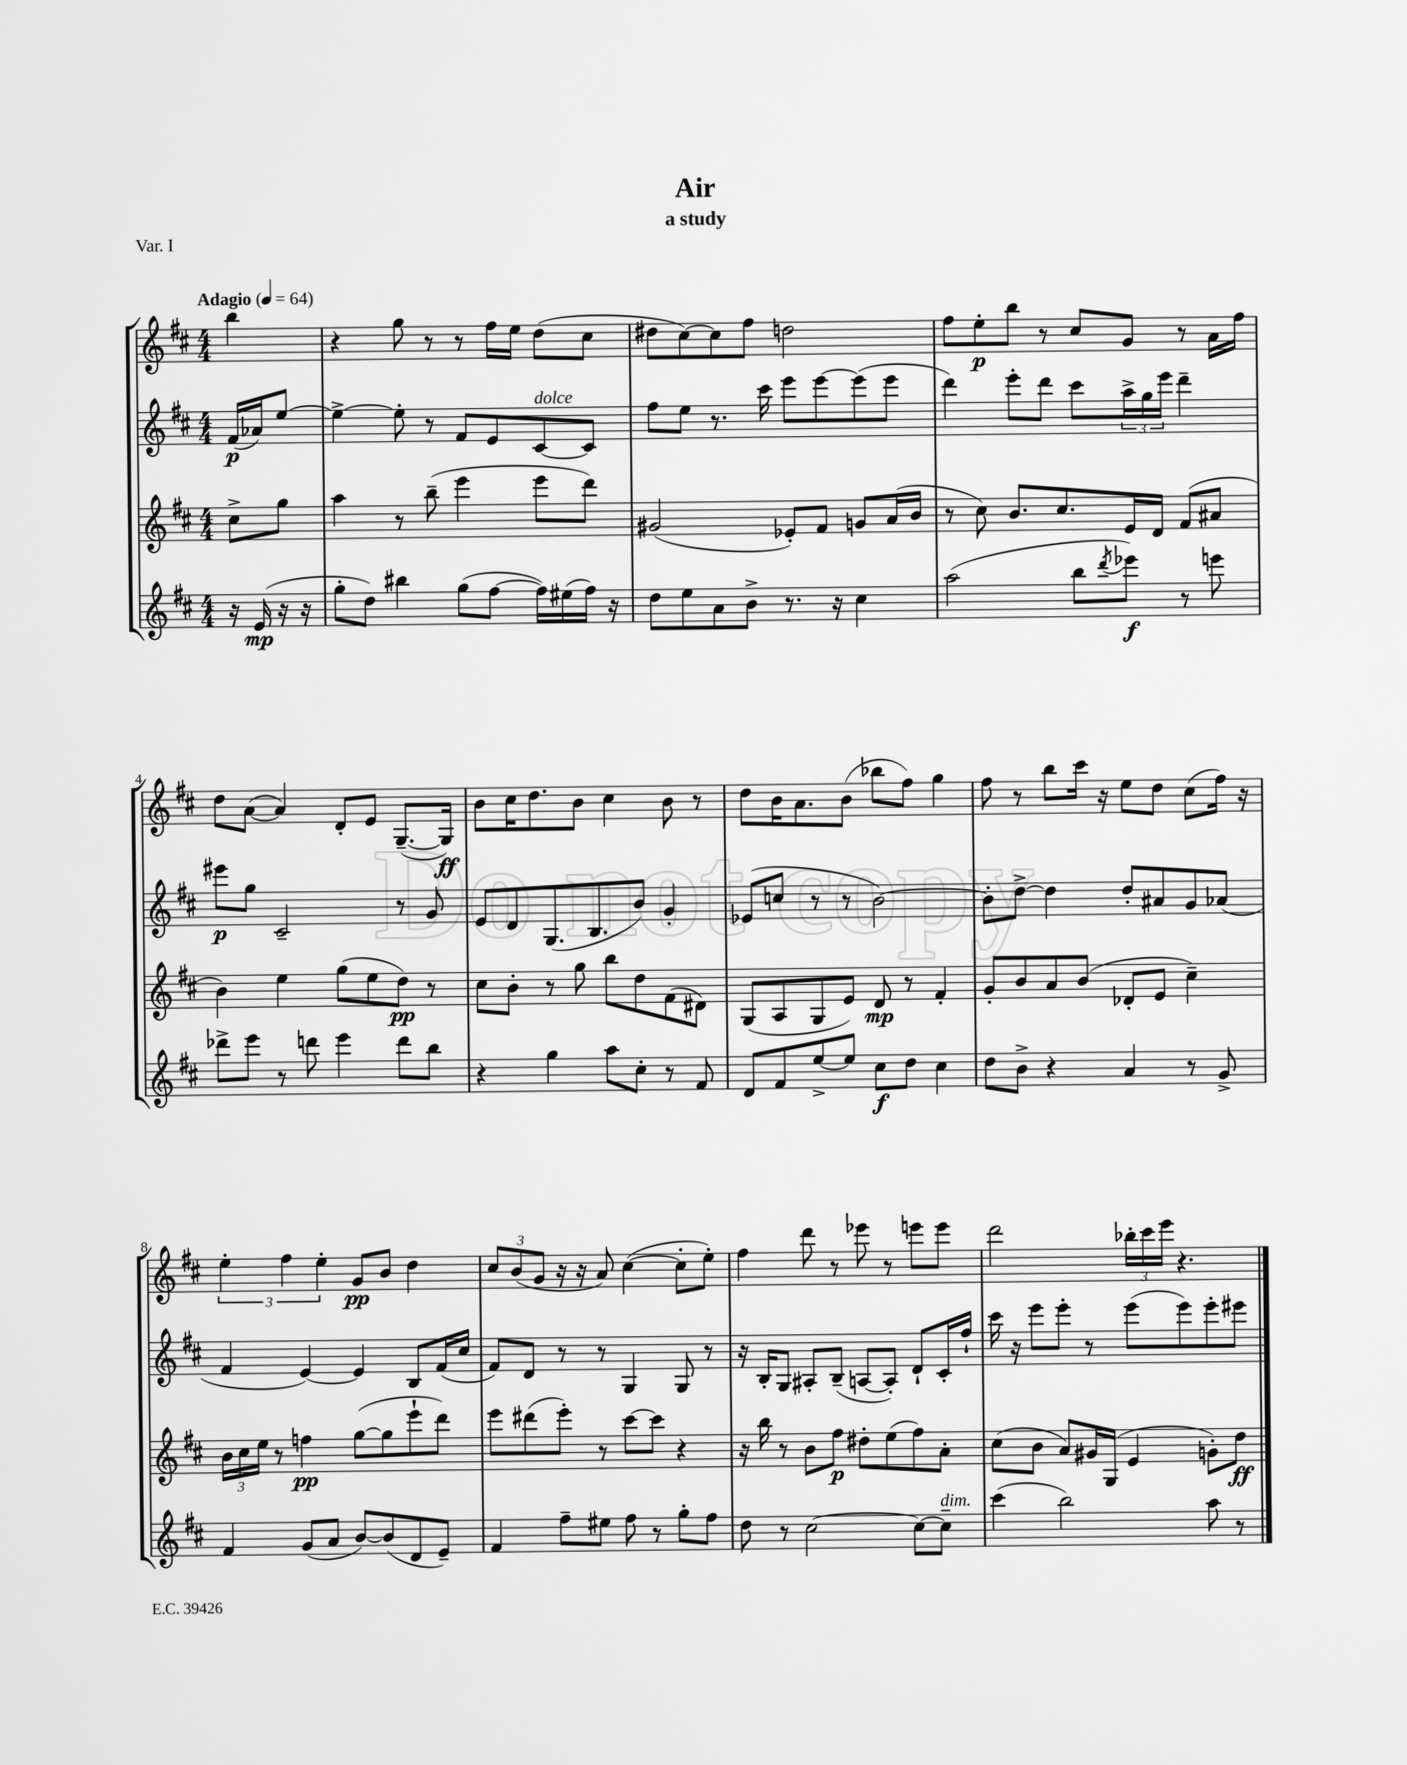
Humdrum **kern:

**kern	**kern	**kern	**kern
*staff4	*staff3	*staff2	*staff1
*clefG2	*clefG2	*clefG2	*clefG2
*k[f#c#]	*k[f#c#]	*k[f#c#]	*k[f#c#]
*M4/4	*M4/4	*M4/4	*M4/4
*MM64	*MM64	*MM64	*MM64
16r	8cc#^	(16f#	4bb
(16e	.	16a-)	.
16r	8gg	[8ee	.
16r	.	.	.
=	=	=	=
8gg'	4aa	4ee^_	4r
8dd)	.	.	.
4bb#	8r	8ee']	8gg
.	(8bb~	8r	8r
(8gg	4eee	8f#	8r
[8ff#	.	8e	16ff#
.	.	.	16ee
16ff#])	8eee	[8c#	(8dd
(16ee#	.	.	.
16ff#)	8ddd)	8c#]	8cc#
16r	.	.	.
=	=	=	=
8dd	(2g#	8ff#	8dd#
8ee	.	8ee	[8cc#)
8a	.	8.r	8cc#]
8b^	.	.	8ff#
.	.	16ccc#	.
8.r	8e-')	8eee	2dd
.	8f#	[8eee	.
16r	.	.	.
4cc#	8g	(8eee]	.
.	(16a	8eee	.
.	16b	.	.
=	=	=	=
(2aa	8r	4ddd)	8ff#
.	8cc#)	.	8ee'
.	8.b	8eee'	8bb
.	.	8ddd	8r
.	8.cc#	.	.
8bb	.	8ccc#	8cc#
8qddd	.	.	.
8eee-)	16e	24aa^	8g
.	.	24gg	.
.	16d	.	.
.	.	24eee	.
8r	(8f#	4ddd~	8r
8eee	8a#	.	16a
.	.	.	16ff#
=	=	=	=
8ddd-^	4b)	8eee#	8dd
8eee	.	8gg	([8a
8r	4ee	2c#~	4a])
8ddd	.	.	.
4eee	(8gg	.	8d'
.	8ee	.	8e
8ddd	8dd)	8r	([8.G~
8bb	8r	8g	.
.	.	.	16G])
=	=	=	=
4r	8cc#	8e	8b
.	8b'	8d	16cc#
.	.	.	8.dd
4gg	8r	(8.G	.
.	8gg	.	8b
.	.	8.B	.
8aa	8bb	.	4cc#
8cc#'	8dd	8b)	.
8r	(8f#	4g'	8b
8f#	8d#)	.	8r
=	=	=	=
8d	(8G	(8e-	8dd
8f#	8A	8cc	16b
.	.	.	8.a
[8ee^	8G	8r	.
8ee]	8e)	8r	(8b
8cc#	8d	[2b)	8bb-
8dd	8r	.	8ff#)
4cc#	4f#'	.	4gg
=	=	=	=
8dd	8g'	8b']	8ff#
8b^	8b	[8dd^	8r
4r	8a	4dd]	8bb
.	(8b	.	16ccc#
.	.	.	16r
4a	8d-'	8dd'	8ee
.	8e	8a#	8dd
8r	4cc#~)	8g	(8cc#
8g^	.	(8a-	16ff#)
.	.	.	16r
=	=	=	=
4f#	24b	4f#	6ee'
.	24cc#	.	.
.	24ee	.	.
.	8r	.	.
.	.	.	6ff#
(8g	4ff	[4e)	.
.	.	.	6ee'
8a	.	.	.
[8b)	([8gg	4e]	8g
(8b]	8gg]	.	8b
8d	8eee`	8B	4dd
8e~)	8ddd)	(16f#	.
.	.	16cc#	.
=	=	=	=
4f#	8eee	8f#)	12cc#
.	.	.	(12b
.	(8ddd#	8d	.
.	.	.	12g
8ff#~	8eee')	8r	16r
.	.	.	16r
8ee#	8r	8r	8a)
8ff#	[8ccc#	4G	([4cc#
8r	8ccc#]	.	.
8gg'	4r	8G	8cc#']
8ff#	.	8r	8ee')
=	=	=	=
8dd	16r	16r	4ff#
.	16bb	16B'	.
8r	8r	8G	.
[2cc#	8b	8A#'	8ddd
.	8ff#	(8B~	8r
.	8dd#'	[8A	8eee-
.	(8ee	8A'])	8r
8cc#_	8ff#)	8d`	8eee
8cc#~]	8a'	16c#'	8eee
.	.	16ff#`	.
=	=	=	=
(4ccc#	(8cc#	16ccc#	2ddd
.	.	16r	.
.	8b	8eee	.
2bb)	8a)	8eee'	.
.	16g#	8r	.
.	(16G	.	.
.	4e	(8eee	24bb-'
.	.	.	24ccc#
.	.	.	24eee
.	.	8eee)	4.r
8aa	8g')	8eee'	.
8r	8dd	8eee#	.
==	==	==	==
*-	*-	*-	*-
